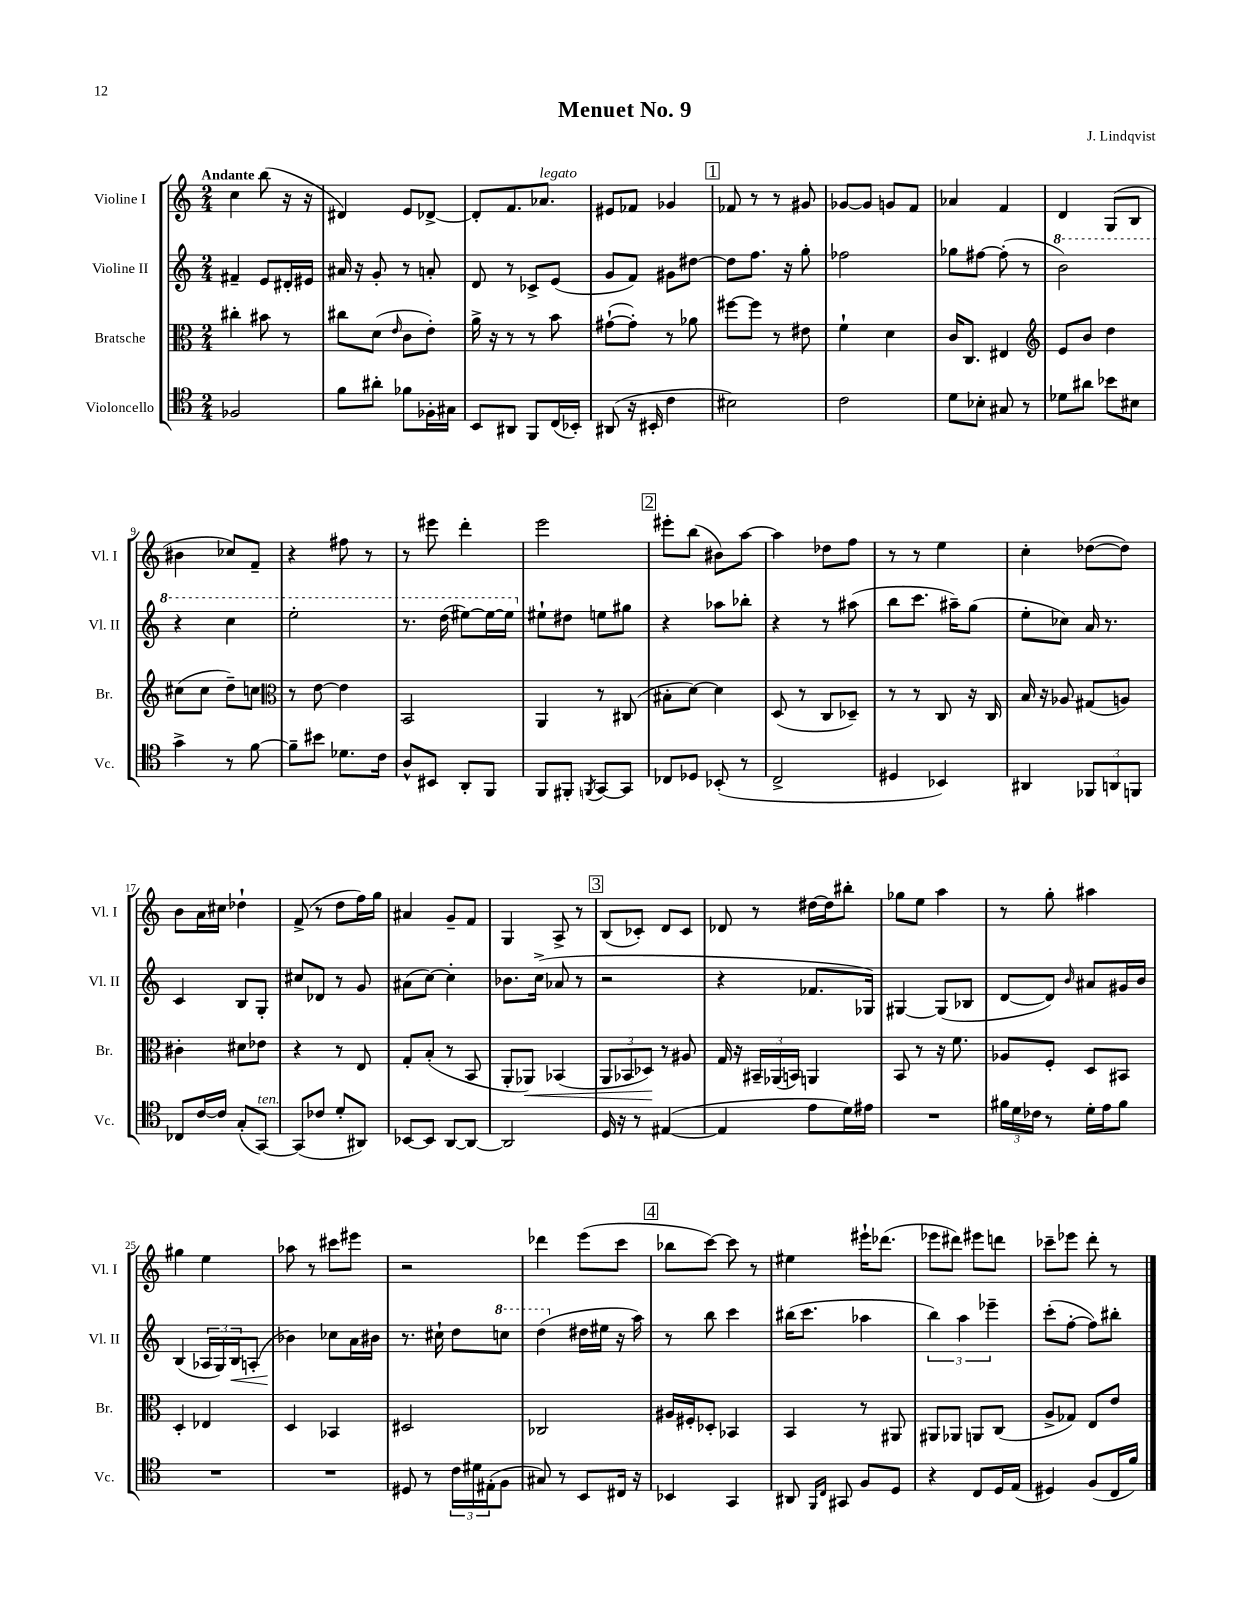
\header { title = "Menuet No. 9" composer = "J. Lindqvist" }
<<
\new StaffGroup <<
\new Staff = "s0" \with { instrumentName = "Violine I" shortInstrumentName = "Vl. I" } {
    \clef treble \key c \major \numericTimeSignature \time 2/4 \tempo "Andante"
    c''4 b''8( r16 r16 |
    dis'4) e'8 des'8~-> |
    des'8-. f'8. aes'8.^\markup { \italic "legato" } |
    eis'8 fes'8 ges'4 |
    \mark \markup { \box "1" } fes'8 r8 r8 gis'8 |
    ges'8~ ges'8 g'8 f'8 |
    aes'4 f'4 |
    d'4 g8( b8 |
    bis'4 ces''8) f'8-- |
    r4 fis''8 r8 |
    r8 eis'''8 d'''4-. |
    e'''2 |
    \mark \markup { \box "2" } eis'''8-. b''8( bis'8) a''8~ |
    a''4 des''8 f''8 |
    r8 r8 e''4 |
    c''4-. des''8~( des''8) |
    b'8 a'16 cis''16 des''4-! |
    f'8->( r8 d''8 f''16) g''16 |
    ais'4 g'8-- f'8 |
    g4 a8-> r8 |
    \mark \markup { \box "3" } b8( ces'8-.) d'8 ces'8 |
    des'8 r8 dis''16~ dis''16 bis''8-. |
    ges''8 e''8 a''4 |
    r8 g''8-. ais''4 |
    gis''4 e''4 |
    aes''8 r8 cis'''8 eis'''8 |
    r2 |
    des'''4 e'''8( c'''8 |
    \mark \markup { \box "4" } bes''8 c'''8~) c'''8 r8 |
    eis''4 eis'''16-! des'''8.( |
    ees'''8 dis'''8) eis'''8 d'''8 |
    ces'''8-- ees'''8 d'''8-. r8 \bar "|." |
}
\new Staff = "s1" \with { instrumentName = "Violine II" shortInstrumentName = "Vl. II" } {
    \clef treble \key c \major \numericTimeSignature \time 2/4
    fis'4-- e'8 dis'16-. eis'16 |
    ais'16 r16 g'8-. r8 a'8-. |
    d'8 r8 ces'8-> e'8( |
    g'8 f'8) gis'8 dis''8~ |
    \mark \markup { \box "1" } dis''8 f''8. r16 g''8-. |
    fes''2 |
    ges''8 fis''8~ fis''8-.( r8 |
    \ottava #1 b''2) |
    r4 c'''4 |
    e'''2-. |
    r8. d'''16( eis'''8~) eis'''16~ eis'''16 \ottava #0 |
    eis''8-! dis''8 e''8 gis''8 |
    \mark \markup { \box "2" } r4 aes''8 bes''8-. |
    r4 r8 ais''8( |
    b''8 c'''8. ais''16--) g''8( |
    e''8-. ces''8) a'16 r8. |
    c'4 b8 g8-. |
    cis''8 des'8 r8 g'8 |
    ais'8( c''8~) c''4-. |
    bes'8. c''16->( aes'8 r8 |
    \mark \markup { \box "3" } r2 |
    r4 fes'8. ges16) |
    gis4~ gis8( bes8 |
    d'8~ d'8) \grace { b'16 } ais'8 gis'16 b'16 |
    b4( \tuplet 3/2 { aes16 g16) b16\< } a8-.( |
    bes'4\!) ces''8 a'16 bis'16 |
    r8. cis''16-! d''8 \ottava #1 c'''!8 |
    d'''4( \ottava #0 dis''16 eis''16 r16 a''16) |
    \mark \markup { \box "4" } r8 b''8 c'''4 |
    bis''16( c'''8. aes''4 |
    \tuplet 3/2 { b''4) a''4 ees'''4-- } |
    c'''8-.( f''8~-. f''8) bis''8-. \bar "|." |
}
\new Staff = "s2" \with { instrumentName = "Bratsche" shortInstrumentName = "Br." } {
    \clef alto \key c \major \numericTimeSignature \time 2/4
    cis''4-. bis'8 r8 |
    cis''8 d'8( \grace { e'16 } c'8 e'8-.) |
    a'16-> r16 r8 r8 b'8 |
    gis'8~-!( gis'8-.) r8 aes'8 |
    \mark \markup { \box "1" } fis''8~ fis''8 r8 eis'8 |
    f'4-! d'4 |
    c'16 c8. eis4 |
    \clef treble e'8 b'8 d''4 |
    cis''8( cis''8 d''8--) c''8 |
    \clef alto r8 e'8~ e'4 |
    b,2 |
    a,4 r8 cis8( |
    \mark \markup { \box "2" } bis8-. d'8~) d'4 |
    d8( r8 c8 des8--) |
    r8 r8 c8 r16 c16 |
    b16 r16 aes8 gis8( a8) |
    cis'4-. dis'8 ees'8 |
    r4 r8 e8 |
    g8-. b8-.( r8 b,8 |
    a,8-. aes,8\<) bes,4( |
    \mark \markup { \box "3" } \tuplet 3/2 { a,8 bes,8 des8\!) } r8 ais8 |
    g16 r16 \tuplet 3/2 { bis,16-- aes,16( b,16) } a,4 |
    b,8 r8 r16 f'8. |
    aes8 f8-. d8 bis,8 |
    d4-. ees4 |
    d4 bes,4 |
    dis2 |
    ces2 |
    \mark \markup { \box "4" } ais16 fis16-. des8-. bes,4 |
    b,4 r8 ais,8 |
    ais,8 aes,8 a,8 c8( |
    a8-> ges8) e8 e'8 \bar "|." |
}
\new Staff = "s3" \with { instrumentName = "Violoncello" shortInstrumentName = "Vc." } {
    \clef tenor \key c \major \numericTimeSignature \time 2/4
    fes2 |
    f'8 ais'8-. fes'8 fes16-. gis16 |
    b,8 ais,8 f,8 c16( bes,16-.) |
    ais,8( r16 bis,16-. c'4 |
    \mark \markup { \box "1" } bis2) |
    c'2 |
    d'8 bes8-. gis8 r8 |
    des'8 ais'8 bes'8 bis8 |
    g'4-> r8 f'8~ |
    f'8-- bis'8 des'8. c'16 |
    a8-^ bis,8 a,8-. f,8 |
    f,8 fis,8-. \acciaccatura { f,8 } g,8~ g,8 |
    \mark \markup { \box "2" } ces8 des8 bes,8-.( r8 |
    c2-> |
    dis4 bes,4) |
    ais,4 \tuplet 3/2 { fes,8 a,8 f,8 } |
    ces8 c'16~ c'16 g8-.( g,8~^\markup { \italic "ten." }) |
    g,8( ces'8 d'8-. ais,8) |
    bes,8~ bes,8 a,8~ a,8~ |
    a,2 |
    \mark \markup { \box "3" } d16 r16 r8 eis4~( |
    eis4 e'8 d'16) eis'16 |
    R2 |
    \tuplet 3/2 { fis'16 d'16 ces'16 } r8 d'16-. e'16 fis'8 |
    R2 |
    R2 |
    dis8 r8 \tuplet 3/2 { c'16 dis'16 eis16-.( } f8 |
    gis8) r8 b,8 cis16 r16 |
    \mark \markup { \box "4" } bes,4 g,4 |
    ais,8 \grace { f,16 c16 } gis,8 f8 d8 |
    r4 c8 d16 e16( |
    dis4) f8( c16 f'16) \bar "|." |
}
>>
>>
